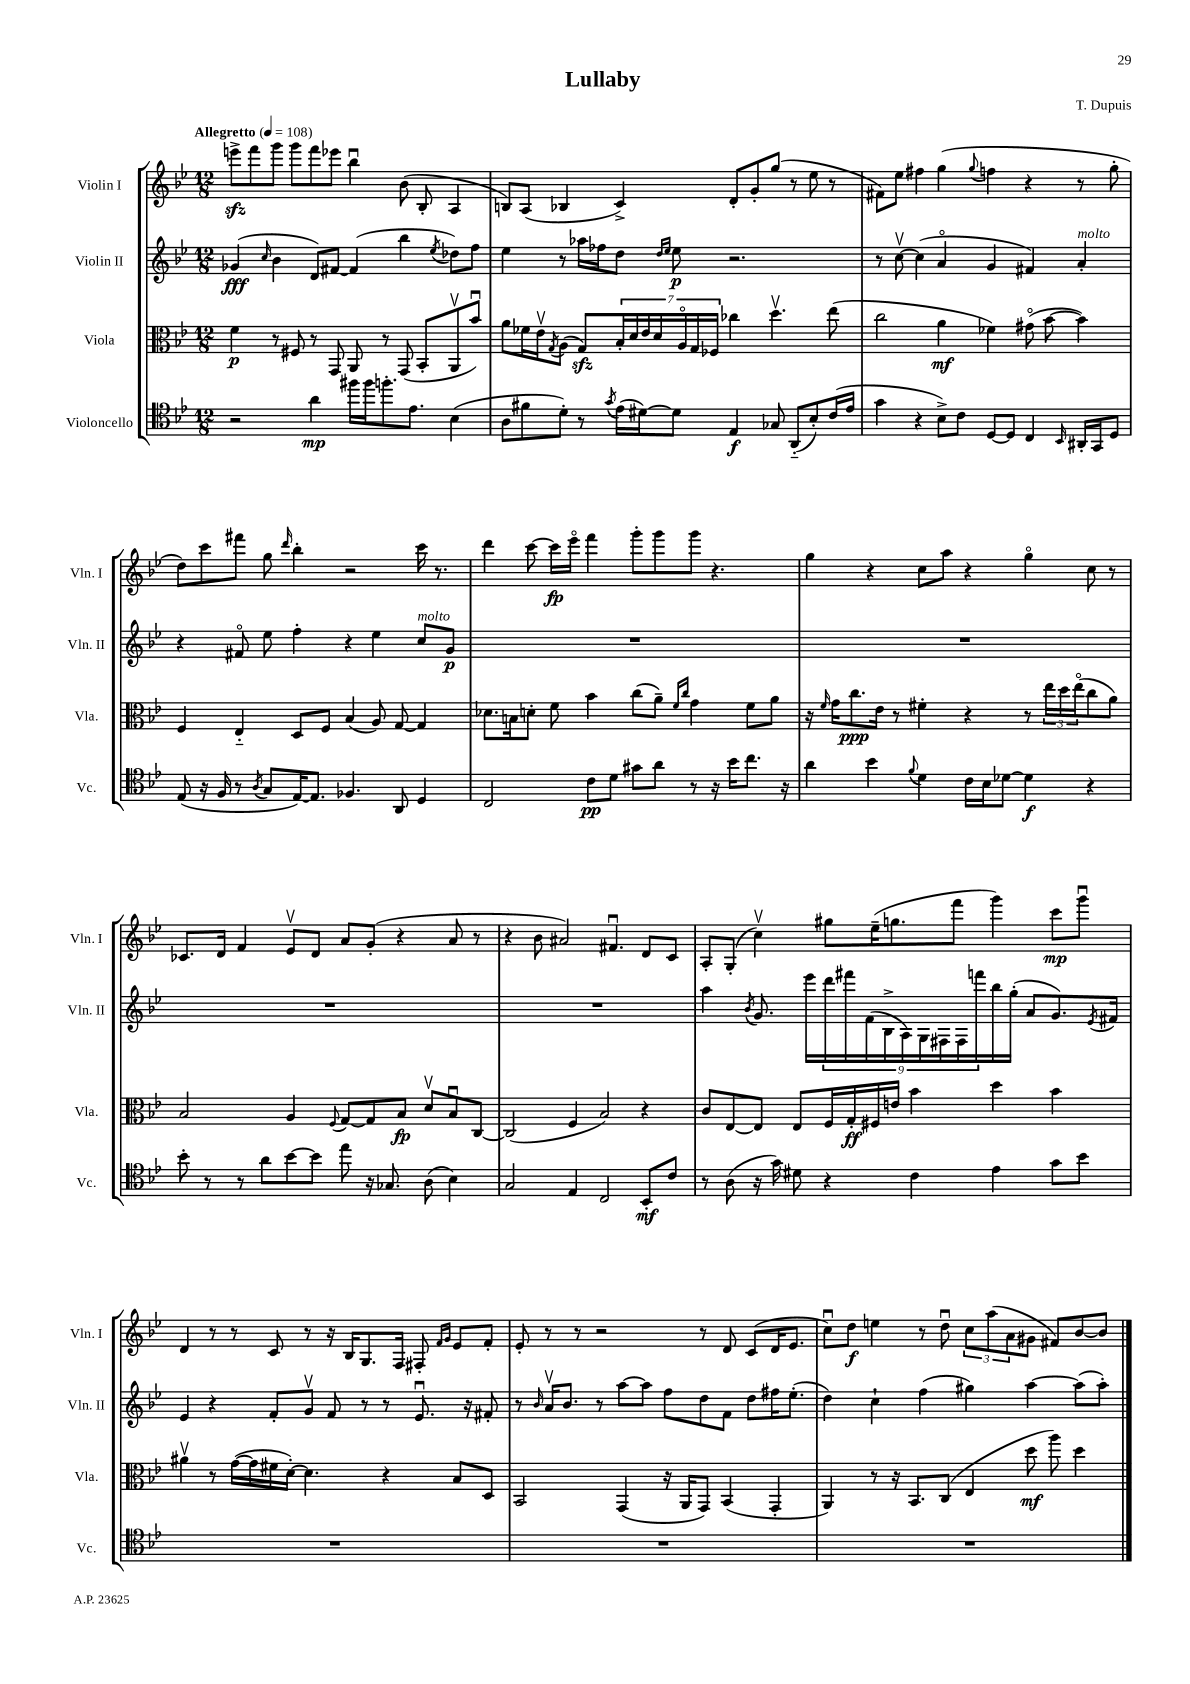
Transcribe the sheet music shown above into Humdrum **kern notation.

**kern	**kern	**kern	**kern
*staff4	*staff3	*staff2	*staff1
*clefC4	*clefC3	*clefG2	*clefG2
*k[b-e-]	*k[b-e-]	*k[b-e-]	*k[b-e-]
*M12/8	*M12/8	*M12/8	*M12/8
*MM108	*MM108	*MM108	*MM108
2r	4f	(4g-	8eee^
.	.	.	8fff
.	.	16qqcc	.
.	8r	4b-	8ggg
.	8F#	.	8ggg
4a	8r	8d)	8fff
.	8GG	[8f#	8eee-
16ff#	8AA	(4f#]	4bb-u
16ff#	.	.	.
8.ff'	8r	.	.
.	(8GG	4bb-	(8b-
8.e-	.	.	.
.	8BB-'	.	8B-'
.	.	8qee-	.
(4B-	8AAv	8dd-)	4A
.	8b-u)	8ff	.
=	=	=	=
8A	8a	4ee-	8B)
8f#	16f-	.	(8A
.	16e-v	.	.
.	8qG	.	.
8d')	(8A	8r	4B-
8r	8G)	16aa-	.
.	.	16ff-	.
8qg	.	.	.
(16e-	28B-'	8dd	4c^)
.	28d	.	.
[16d#)	.	.	.
.	28e-	.	.
.	28d	.	.
.	.	16qqdd	.
.	.	16qqee-	.
8d#]	.	8ee-	.
.	28Ao	.	.
.	28G	.	.
.	28F-	.	.
4E-	4cc-	2.r	8d'
.	.	.	8g'
8G-	4.ddv	.	(8gg
(8AA'~	.	.	8r
8B-')	.	.	8ee-
(16c	(8ee-	.	8r
16e-	.	.	.
=	=	=	=
4g	2cc	8r	8f#)
.	.	[8ccv	8ee-
4r	.	(4cc]	4ff#
8B-^)	4a	4ao	(4gg
8c	.	.	.
.	.	.	8qqgg
[8D	4f-)	4g	4ff
8D]	.	.	.
4C	(8g#o	4f#)	4r
.	[8b-	.	.
16qqBB-	.	.	.
16AA#'	4b-])	4a'	8r
16GG	.	.	.
8D	.	.	8gg'
=	=	=	=
(8E-	4F	4r	8dd)
16r	.	.	8ccc
16F	.	.	.
8r	4E-'~	8f#o	8fff#
8qA	.	.	.
8G	.	8ee-	8gg
.	.	.	16qqddd
[16E-)	8D	4ff'	4bb-'
8.E-]	.	.	.
.	8F	.	.
4.F-	(4B-	4r	2r
.	8A)	4ee-	.
8AA	[8G	.	.
4D	4G]	8cc	16ccc
.	.	.	8.r
.	.	8g	.
=	=	=	=
2C	8.d-	1.r	4ddd
.	16B	.	.
.	8d'	.	[8ccc
.	8f	.	16ccc]
.	.	.	16eee-o
8c	4b-	.	4fff
8d	.	.	.
8g#	(8cc	.	8ggg'
8a	8a~)	.	8ggg
.	16qqf	.	.
.	16qqcc	.	.
8r	4g	.	8ggg
16r	.	.	4.r
16b-	.	.	.
8.cc	8f	.	.
.	8a	.	.
16r	.	.	.
=	=	=	=
4a	16r	1.r	4gg
.	16qqf	.	.
.	16g	.	.
.	8.cc	.	.
4b-	.	.	4r
.	16e-	.	.
.	8r	.	.
8qqf	.	.	.
4d	4f#'	.	8cc
.	.	.	8aa
16c	4r	.	4r
16B-	.	.	.
[8d-	.	.	.
4d-]	8r	.	4ggo
.	24ee-	.	.
.	24dd	.	.
.	(24ee-o	.	.
4r	8cc	.	8cc
.	8a)	.	8r
=	=	=	=
8b-'	2B-	1.r	8.c-
8r	.	.	.
.	.	.	16d
8r	.	.	4f
8a	.	.	.
[8b-	4A	.	8e-v
8b-]	.	.	8d
.	8qqF	.	.
8ee-	[8G	.	8a
16r	8G]	.	(8g'
8.G-	.	.	.
.	8B-	.	4r
(8A	8dv	.	.
4B-)	8B-u	.	8a
.	[8C	.	8r
=	=	=	=
2G	(2C]	1.r	4r
.	.	.	8b-
.	.	.	2a#)
4E-	4F	.	.
2C	2B-)	.	.
.	.	.	4.f#u
8BB-'	4r	.	8d
8c	.	.	8c
=	=	=	=
8r	8c	4aa	8A'
(8A	[8E-	.	(8G'
.	.	8qb-	.
16r	8E-]	8.g	4ccv)
16g)	.	.	.
8d#	8E-	.	.
.	.	16eee-	.
4r	16F	18ddd	8gg#
.	.	18fff#	.
.	16G'	.	.
.	.	(18f	.
.	16F#	.	(16ee-~
.	.	18B-^	.
.	16e	.	8.gg
.	.	18A)	.
4c	4b-	.	.
.	.	18G	.
.	.	18F#	.
.	.	.	8fff
.	.	18F#	.
.	.	18fff	.
4e-	4dd	16bb-	4ggg)
.	.	(16gg'	.
.	.	8a	.
8g	4b-	8.g)	8ccc
8b-	.	.	8gggu
.	.	8qe-	.
.	.	16f#	.
=	=	=	=
1.r	4a#v	4e-	4d
.	8r	4r	8r
.	([16g	.	8r
.	16g]	.	.
.	16f#	8f'	8c
.	[16d')	.	.
.	4.d]	8gv	8r
.	.	8f	16r
.	.	.	16B-
.	.	8r	8.G
.	4r	8r	.
.	.	.	16F
.	.	8.e-u	8F#'
.	.	.	16qqf
.	.	.	16qqg
.	8B-	.	8e-
.	.	16r	.
.	8D	8f#'	8f'
=	=	=	=
1.r	2BB-	8r	8e-'
.	.	16qqb-	.
.	.	16av	8r
.	.	8.b-	.
.	.	.	8r
.	.	8r	2r
.	(4GG	[8aa	.
.	.	8aa]	.
.	16r	8ff	.
.	16AA	.	.
.	8GG)	8dd	8r
.	(4BB-	8f	8d
.	.	8dd	(8c
.	4GG'	16ff#	16d
.	.	(8.ee-'	8.e-
=	=	=	=
1.r	4AA)	4dd)	8ccu)
.	.	.	8dd
.	8r	4cc`	4ee
.	16r	.	.
.	8.BB-	.	.
.	.	(4ff	8r
.	(8C	.	8ddu
.	4E-	4gg#)	12cc
.	.	.	(12aa
.	.	.	12a
.	8dd	[4aa	8g#
.	8aa)	.	8f#)
.	4dd	(8aa]	[8b-
.	.	8aa')	8b-]
==	==	==	==
*-	*-	*-	*-
